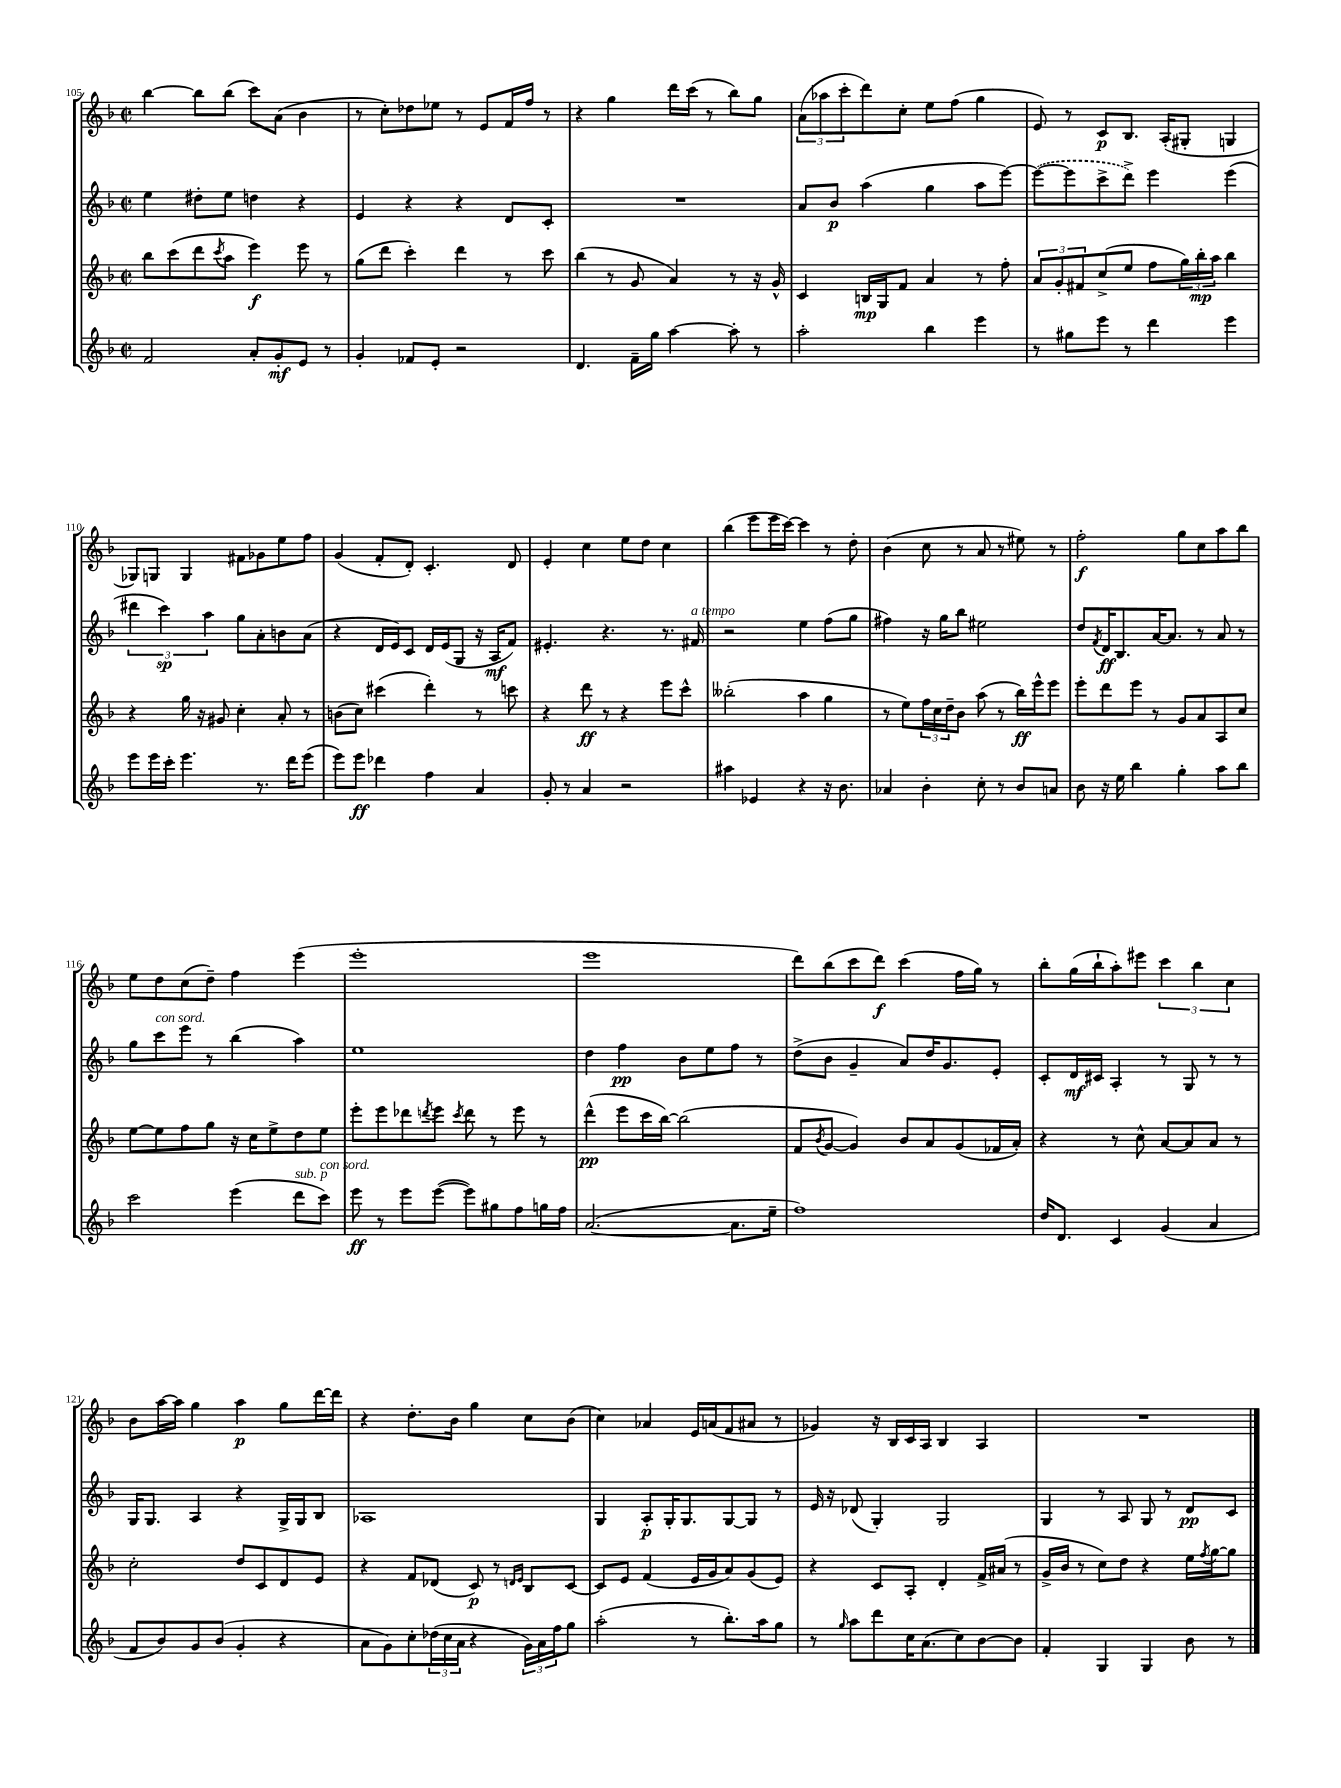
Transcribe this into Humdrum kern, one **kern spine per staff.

**kern	**dynam	**kern	**dynam	**kern	**dynam	**kern	**dynam
*part4	*part4	*part3	*part3	*part2	*part2	*part1	*part1
*staff4	*staff4	*staff3	*staff3	*staff2	*staff2	*staff1	*staff1
*clefG2	*	*clefG2	*	*clefG2	*	*clefG2	*
*k[b-]	*	*k[b-]	*	*k[b-]	*	*k[b-]	*
*M2/2	*	*M2/2	*	*M2/2	*	*M2/2	*
*met(c|)	*	*met(c|)	*	*met(c|)	*	*met(c|)	*
=105	=105	=105	=105	=105	=105	=105	=105
2f/	.	8bb-\L	.	4ee\	.	[4bb-\	.
.	.	(8ccc\	.	.	.	.	.
.	.	8ddd\	.	8dd#X'\L	.	8bb-\L]	.
.	.	8qccc/	.	.	.	.	.
.	.	8aa\J	.	8ee\J	.	(8bb-\J	.
8a'/L	.	4eee\)	f	4ddn\	.	8ccc\L)	.
8g'/	mf	.	.	.	.	(8a\J	.
8e/J	.	8eee\	.	4r	.	4b-\	.
8r	.	8r	.	.	.	.	.
=106	=106	=106	=106	=106	=106	=106	=106
4g'/	.	(8gg\L	.	4e/	.	8r	.
.	.	8ddd\J	.	.	.	8cc'\L)	.
8f-X/L	.	4ccc'\)	.	4r	.	8dd-X\	.
8e'/J	.	.	.	.	.	8ee-X\J	.
2r	.	4ddd\	.	4r	.	8r	.
.	.	.	.	.	.	8e/L	.
.	.	8r	.	8d/L	.	16f/L	.
.	.	.	.	.	.	16ff/JJ	.
.	.	8ccc\	.	8c'/J	.	8r	.
=107	=107	=107	=107	=107	=107	=107	=107
4.d/	.	(4bb-\	.	1r	.	4r	.
.	.	8r	.	.	.	4gg\	.
16f~\LL	.	8g/	.	.	.	.	.
16gg\JJ	.	.	.	.	.	.	.
[4aa\	.	4a/)	.	.	.	16ddd\LL	.
.	.	.	.	.	.	(16ccc\JJ	.
.	.	.	.	.	.	8r	.
8aa'\]	.	8r	.	.	.	8bb-\L)	.
8r	.	16r	.	.	.	8gg\J	.
.	.	16g^^/	.	.	.	.	.
=108	=108	=108	=108	=108	=108	=108	=108
2aa'\	.	4c/	.	8a/L	.	(12a\L	.
.	.	.	.	.	.	12aa-X\	.
.	.	.	.	8b-/J	p	.	.
.	.	.	.	.	.	12ccc'\	.
.	.	16Bn/LL	mp	(4aa\	.	8ddd\)	.
.	.	16G/J	.	.	.	.	.
.	.	8f/J	.	.	.	8cc'\J	.
4bb-\	.	4a/	.	4gg\	.	8ee\L	.
.	.	.	.	.	.	(8ff\J	.
4eee\	.	8r	.	8aa\L	.	4gg\	.
.	.	8ff'\	.	[8eee\J)	.	.	.
=109	=109	=109	=109	=109	=109	=109	=109
8r	.	12a/L	.	(8eee\L_	.	8e/)	.
.	.	12g'/	.	.	.	.	.
8gg#X\L	.	.	.	8eee\]	.	8r	.
.	.	12f#X/	.	.	.	.	.
8eee\J	.	(8cc^/	.	8ccc^\	.	8c/L	p
8r	.	8ee/J	.	8ddd^\J)	.	8.B-/J	.
4ddd\	.	8ff\L	.	4eee\	.	.	.
.	.	.	.	.	.	(16A'/KL	.
.	.	24gg\L)	.	.	.	8G#X'/J	.
.	.	24bb-'\	mp	.	.	.	.
.	.	24aa\JJ	.	.	.	.	.
4eee\	.	4bb-\	.	(4eee\	.	4Gn/	.
!!LO:LB:g=z
=110	=110	=110	=110	=110	=110	=110	=110
8eee\L	.	4r	.	6ddd#X\	.	8G-X/L)	.
16eee\L	.	.	.	.	.	8Gn/J	.
.	.	.	.	6ccc\)	sp	.	.
16ccc'\JJ	.	.	.	.	.	.	.
4.eee\	.	16gg\	.	.	.	4G/	.
.	.	16r	.	.	.	.	.
.	.	.	.	6aa\	.	.	.
.	.	8g#X/	.	.	.	.	.
.	.	4cc'\	.	8gg\L	.	8f#X\L	.
8.r	.	.	.	8a'\	.	8g-X\	.
.	.	8a'/	.	8bn\	.	8ee\	.
16ddd\KL	.	.	.	.	.	.	.
(8eee\J	.	8r	.	(8a\J	.	8ff\J	.
=111	=111	=111	=111	=111	=111	=111	=111
8eee\L)	.	(8bn\L	.	4r	.	(4g/	.
8eee\J	ff	8cc\J)	.	.	.	.	.
4ddd-X\	.	(4ccc#X\	.	16d/LL	.	8f'/L	.
.	.	.	.	16e/J)	.	.	.
.	.	.	.	8c/J	.	8d'/J)	.
4ff\	.	4ddd'\)	.	16d/LL	.	4.c'/	.
.	.	.	.	(16e/J	.	.	.
.	.	.	.	8G/J	.	.	.
4a/	.	8r	.	16r	.	.	.
.	.	.	.	16A/KL	mf	.	.
.	.	8cccn\	.	8f/J)	.	8d/	.
=112	=112	=112	=112	=112	=112	=112	=112
8g'/	.	4r	.	4.e#X'/	.	4e'/	.
8r	.	.	.	.	.	.	.
4a/	.	8ddd\	ff	.	.	4cc\	.
.	.	8r	.	4.r	.	.	.
2r	.	4r	.	.	.	8ee\L	.
.	.	.	.	.	.	8dd\J	.
.	.	8eee\L	.	8.r	.	4cc\	.
.	.	8ccc^^\J	.	.	.	.	.
!	!	!	!	!LO:TX:a:i:t=a tempo	!	!	!
.	.	.	.	16f#X/	.	.	.
=113	=113	=113	=113	=113	=113	=113	=113
4aa#X\	.	(2bb--X'\	.	2r	.	(4bb-\	.
4e-X/	.	.	.	.	.	8eee\L	.
.	.	.	.	.	.	16eee\L	.
.	.	.	.	.	.	[16ccc\JJ)	.
4r	.	4aa\	.	4ee\	.	4ccc\]	.
16r	.	4gg\	.	(8ff\L	.	8r	.
8.b-\	.	.	.	.	.	.	.
.	.	.	.	8gg\J	.	8dd'\	.
=114	=114	=114	=114	=114	=114	=114	=114
4a-X/	.	8r	.	4ff#X\)	.	(4b-\	.
.	.	8ee\L)	.	.	.	.	.
4b-'\	.	24ff\L	.	16r	.	8cc\	.
.	.	24cc\	.	.	.	.	.
.	.	.	.	16gg\KL	.	.	.
.	.	24dd~\J	.	.	.	.	.
.	.	8b-\J	.	8bb-\J	.	8r	.
8cc'\	.	(8aa\	.	2ee#X\	.	8a/	.
8r	.	8r	.	.	.	8r	.
8b-/L	.	16bb-\LL)	ff	.	.	8ee#X\)	.
.	.	16eee^^\J	.	.	.	.	.
8an/J	.	8eee\J	.	.	.	8r	.
=115	=115	=115	=115	=115	=115	=115	=115
8b-\	.	8eee'\L	.	8dd/L	.	2ff'\	f
.	.	.	.	8qf/	.	.	.
16r	.	8ddd\	.	16d/K	ff	.	.
16ee\	.	.	.	8.B-/	.	.	.
4bb-\	.	8eee\J	.	.	.	.	.
.	.	8r	.	[16a/K	.	.	.
.	.	.	.	8.a/J]	.	.	.
4gg'\	.	8g/L	.	.	.	8gg\L	.
.	.	8a/	.	8r	.	8cc\	.
8aa\L	.	8A/	.	8a/	.	8aa\	.
8bb-\J	.	8cc/J	.	8r	.	8bb-\J	.
!!LO:LB:g=z
=116	=116	=116	=116	=116	=116	=116	=116
2ccc\	.	[8ee\L	.	8gg\L	.	8ee\L	.
!	!	!	!	!LO:TX:a:i:t=con sord.	!	!	!
.	.	8ee\]	.	8ccc\	.	8dd\	.
.	.	8ff\	.	8eee\J	.	(8cc\	.
.	.	8gg\J	.	8r	.	8dd~\J)	.
(4eee\	.	16r	.	(4bb-\	.	4ff\	.
.	.	16cc\KL	.	.	.	.	.
.	.	8ee^\	.	.	.	.	.
!LO:TX:a:i:t=sub. p	!	!	!	!	!	!	!
8ddd\L	.	8dd\	.	4aa\)	.	(4eee\	.
!LO:TX:a:i:t=con sord.	!	!	!	!	!	!	!
8ccc\J)	.	8ee\J	.	.	.	.	.
=117	=117	=117	=117	=117	=117	=117	=117
8eee\	ff	8eee'\L	.	1ee	.	1eee'	.
8r	.	8eee\	.	.	.	.	.
8eee\L	.	8ddd-X\	.	.	.	.	.
.	.	8qdddn/	.	.	.	.	.
([8eee\J	.	8eee\J	.	.	.	.	.
.	.	8qccc/	.	.	.	.	.
8eee\L])	.	8ddd\	.	.	.	.	.
8gg#X\	.	8r	.	.	.	.	.
8ff\	.	8eee\	.	.	.	.	.
16ggn\L	.	8r	.	.	.	.	.
16ff\JJ	.	.	.	.	.	.	.
=118	=118	=118	=118	=118	=118	=118	=118
([2.a/	.	(4ddd^^\	pp	4dd\	.	1eee	.
.	.	8eee\L	.	4ff\	pp	.	.
.	.	16ccc\L	.	.	.	.	.
.	.	[16bb-\JJ)	.	.	.	.	.
.	.	(2bb-\]	.	8b-\L	.	.	.
.	.	.	.	8ee\	.	.	.
8.a\L]	.	.	.	8ff\J	.	.	.
.	.	.	.	8r	.	.	.
16ee~\Jk	.	.	.	.	.	.	.
=119	=119	=119	=119	=119	=119	=119	=119
1ff)	.	8f/L	.	(8dd^\L	.	8ddd\L)	.
.	.	8qb-/	.	.	.	.	.
.	.	[8g/J	.	8b-\J	.	(8bb-\	.
.	.	4g/])	.	4g~/	.	8ccc\	.
.	.	.	.	.	.	8ddd\J)	f
.	.	8b-/L	.	8a/L)	.	(4ccc\	.
.	.	8a/	.	16dd/K	.	.	.
.	.	.	.	8.g/	.	.	.
.	.	(8g/	.	.	.	16ff\LL	.
.	.	.	.	.	.	16gg\JJ)	.
.	.	16f-X/L	.	8e'/J	.	8r	.
.	.	16a'/JJ)	.	.	.	.	.
=120	=120	=120	=120	=120	=120	=120	=120
16dd/KL	.	4r	.	8c'/L	.	8bb-'\L	.
8.d/J	.	.	.	.	.	.	.
.	.	.	.	16d/L	mf	(16gg\L	.
.	.	.	.	16c#X/JJ	.	16bb-`\J	.
4c/	.	8r	.	4A'/	.	8aa'\)	.
.	.	8cc^^\	.	.	.	8eee#X\J	.
(4g/	.	[8a/L	.	8r	.	6ccc\	.
.	.	8a/]	.	8G/	.	.	.
.	.	.	.	.	.	6bb-\	.
4a/	.	8a/J	.	8r	.	.	.
.	.	.	.	.	.	6cc\	.
.	.	8r	.	8r	.	.	.
!!LO:LB:g=z
=121	=121	=121	=121	=121	=121	=121	=121
8f/L	.	2cc'\	.	16G/KL	.	8b-\L	.
.	.	.	.	8.G/J	.	.	.
8b-/)	.	.	.	.	.	[16aa\L	.
.	.	.	.	.	.	16aa\JJ]	.
8g/	.	.	.	4A/	.	4gg\	.
(8b-/J	.	.	.	.	.	.	.
4g'/	.	8dd/L	.	4r	.	4aa\	p
.	.	8c/	.	.	.	.	.
4r	.	8d/	.	16G^/LL	.	8gg\L	.
.	.	.	.	16G/J	.	.	.
.	.	8e/J	.	8B-/J	.	[16ddd\L	.
.	.	.	.	.	.	16ddd\JJ]	.
=122	=122	=122	=122	=122	=122	=122	=122
8a\L	.	4r	.	1A-X	.	4r	.
8g\)	.	.	.	.	.	.	.
8cc'\	.	8f/L	.	.	.	8.dd'\L	.
(24dd-X\L	.	(8d-X/J	.	.	.	.	.
24cc\	.	.	.	.	.	.	.
.	.	.	.	.	.	16b-\Jk	.
24a\JJ	.	.	.	.	.	.	.
4r	.	8c/)	p	.	.	4gg\	.
.	.	8r	.	.	.	.	.
.	.	16qqdn/LL	.	.	.	.	.
.	.	16qqe/JJ	.	.	.	.	.
24g\LL)	.	8B-/L	.	.	.	8cc\L	.
24a\	.	.	.	.	.	.	.
24ff\J	.	.	.	.	.	.	.
8gg\J	.	[8c/J	.	.	.	(8b-\J	.
=123	=123	=123	=123	=123	=123	=123	=123
(2aa'\	.	8c/L]	.	4G/	.	4cc\)	.
.	.	8e/J	.	.	.	.	.
.	.	(4f/	.	8A'/L	p	4a-X/	.
.	.	.	.	16G'/K	.	.	.
.	.	.	.	8.G/	.	.	.
8r	.	16e/LL	.	.	.	16e/LL	.
.	.	16g/J	.	.	.	(16an/J	.
8.bb-'\L)	.	8a/)	.	[8G/	.	8f/	.
.	.	(8g/	.	8G/J]	.	8a#X/J	.
16aa\k	.	.	.	.	.	.	.
8gg\J	.	8e/J)	.	8r	.	8r	.
=124	=124	=124	=124	=124	=124	=124	=124
8r	.	4r	.	16e/	.	4g-X/)	.
.	.	.	.	16r	.	.	.
16qqgg/	.	.	.	.	.	.	.
8aa\L	.	.	.	(8d-X/	.	.	.
8ddd\	.	8c/L	.	4G'/)	.	16r	.
.	.	.	.	.	.	16B-/LL	.
16cc\K	.	8A'/J	.	.	.	16c/	.
(8.a\	.	.	.	.	.	16A/JJ	.
.	.	4d'/	.	2G/	.	4B-/	.
8cc\)	.	.	.	.	.	.	.
[8b-\	.	16f^/LL	.	.	.	4A/	.
.	.	(16a#X/JJ	.	.	.	.	.
8b-\J]	.	8r	.	.	.	.	.
=125	=125	=125	=125	=125	=125	=125	=125
4f'/	.	16g^/LL	.	4G/	.	1r	.
.	.	16b-/JJ	.	.	.	.	.
.	.	8r	.	.	.	.	.
4G/	.	8cc\L)	.	8r	.	.	.
.	.	8dd\J	.	8A/	.	.	.
4G/	.	4r	.	8G/	.	.	.
.	.	.	.	8r	.	.	.
8b-\	.	16ee\LL	.	8d/L	pp	.	.
.	.	8qff/	.	.	.	.	.
.	.	[16gg\J	.	.	.	.	.
8r	.	8gg\J]	.	8c/J	.	.	.
==	==	==	==	==	==	==	==
*-	*-	*-	*-	*-	*-	*-	*-
